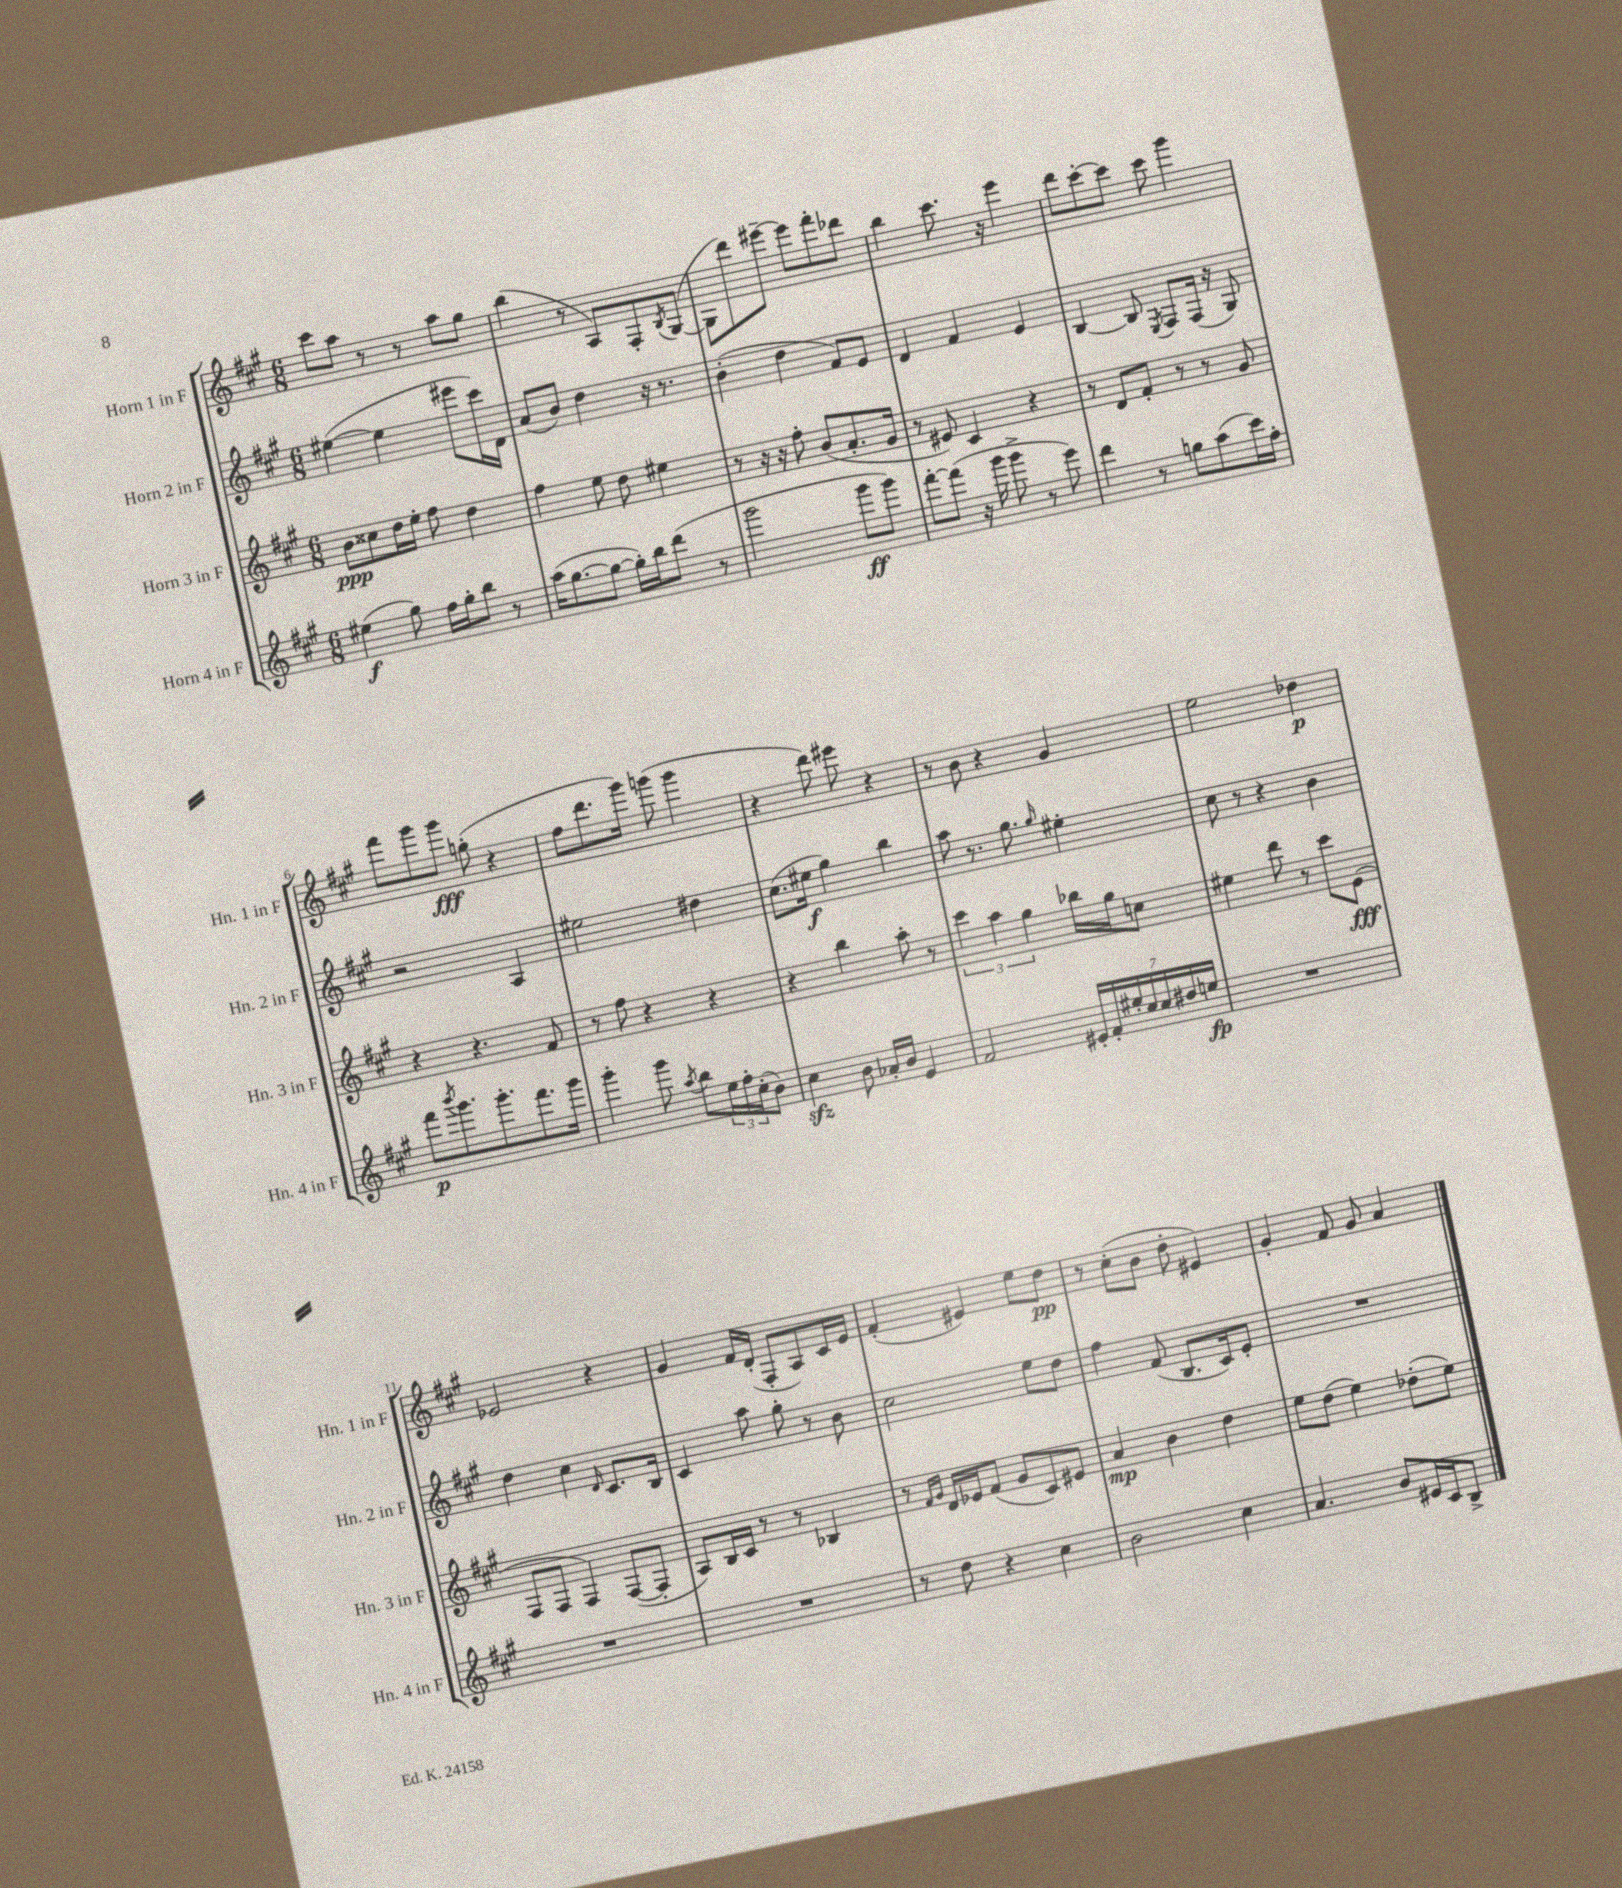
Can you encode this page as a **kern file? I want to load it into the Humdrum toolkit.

**kern	**dynam	**kern	**dynam	**kern	**dynam	**kern	**dynam
*part4	*part4	*part3	*part3	*part2	*part2	*part1	*part1
*staff4	*staff4	*staff3	*staff3	*staff2	*staff2	*staff1	*staff1
*I"Horn 4 in F	*	*I"Horn 3 in F	*	*I"Horn 2 in F	*	*I"Horn 1 in F	*
*I'Hn. 4 in F	*	*I'Hn. 3 in F	*	*I'Hn. 2 in F	*	*I'Hn. 1 in F	*
*clefG2	*	*clefG2	*	*clefG2	*	*clefG2	*
*k[f#c#g#]	*	*k[f#c#g#]	*	*k[f#c#g#]	*	*k[f#c#g#]	*
*M6/8	*	*M6/8	*	*M6/8	*	*M6/8	*
=1	=1	=1	=1	=1	=1	=1	=1
(4ee#X\	f	8b\L	ppp	([4ee#X\	.	8ccc#\L	.
.	.	8cc##X\	.	.	.	8aa\J	.
8gg#\)	.	16dd\L	.	4ee#\]	.	8r	.
.	.	16ee'\JJ	.	.	.	.	.
16ff#\LL	.	8ff#\	.	.	.	8r	.
16gg#'\J	.	.	.	.	.	.	.
8bb\J	.	4dd\	.	8eee#X\L	.	8aa\L	.
8r	.	.	.	16ccc#\L)	.	8gg#\J	.
.	.	.	.	16d\JJ	.	.	.
=2	=2	=2	=2	=2	=2	=2	=2
(16aa\KL	.	4ff#\	.	(8a/L	.	(4bb\	.
[8.gg#\	.	.	.	.	.	.	.
.	.	.	.	8b/J)	.	.	.
8gg#\J_	.	8ee\	.	4dd\	.	8r	.
16gg#'\LL])	.	8dd\	.	.	.	8A/L)	.
16bb\J	.	.	.	.	.	.	.
(8ddd\J	.	4ee#X\	.	16r	.	8F#'/	.
.	.	.	.	8.r	.	.	.
.	.	.	.	.	.	8qB/	.
8r	.	.	.	.	.	([8G#/J	.
=3	=3	=3	=3	=3	=3	=3	=3
2ggg#\	.	8r	.	(4b'\	.	8G#\L]	.
.	.	16r	.	.	.	8ddd\)	.
.	.	16r	.	.	.	.	.
.	.	8ff#'\	.	4dd\	.	[8eee#X~\J	.
.	.	(8b/L	.	.	.	8eee#\L]	.
8ggg#\L	ff	8.a'/	.	8f#/L)	.	8fff#'\	.
8ggg#\J)	.	.	.	8e/J	.	8ddd-X\J	.
.	.	16g#/Jk	.	.	.	.	.
=4	=4	=4	=4	=4	=4	=4	=4
[8fff#'\L	.	8r	.	4d/	.	4bb\	.
(8fff#\J]	.	8e#X/)	.	.	.	.	.
16r	.	4c#/	.	4f#/	.	8.ccc#\	.
16ggg#\	.	.	.	.	.	.	.
8ggg#^\	.	.	.	.	.	.	.
.	.	.	.	.	.	16r	.
8r	.	4r	.	4e/	.	4eee\	.
8eee\)	.	.	.	.	.	.	.
=5	=5	=5	=5	=5	=5	=5	=5
4ddd\	.	8r	.	[4B/	.	8ddd\L	.
.	.	8d/L	.	.	.	[8ccc#'\	.
8r	.	8f#'/J	.	8B/]	.	8ccc#\J]	.
.	.	.	.	8qE/	.	.	.
8ggn\L	.	8r	.	8F#/L	.	8ccc#\	.
(8aa\	.	8r	.	(16F#/Jk	.	4ggg#\	.
.	.	.	.	16r	.	.	.
16ccc#\L)	.	8g#/	.	8G#/)	.	.	.
16ff#'\JJ	.	.	.	.	.	.	.
!!LO:LB:g=z
=6	=6	=6	=6	=6	=6	=6	=6
8fff#\L	p	4r	.	2r	.	8fff#\L	.
8qbbb/	.	.	.	.	.	.	.
8.ggg#\	.	.	.	.	.	8ggg#\	.
.	.	4.r	.	.	.	8ggg#\J	fff
8.ggg#'\	.	.	.	.	.	.	.
.	.	.	.	.	.	(8ggn'\	.
8.fff#\	.	.	.	4A/	.	4r	.
.	.	8f#/	.	.	.	.	.
16ggg#\Jk	.	.	.	.	.	.	.
=7	=7	=7	=7	=7	=7	=7	=7
4ggg#'\	.	8r	.	2ee#X\	.	8ff#\L	.
.	.	8ff#\	.	.	.	8.ddd\	.
8ggg#\	.	4r	.	.	.	.	.
.	.	.	.	.	.	16ggg#\Jk)	.
8qaa/	.	.	.	.	.	.	.
8bb\L	.	.	.	.	.	(8gggn\	.
24ee\L	.	4r	.	4dd#X\	.	4ggg\	.
24ff#'\	.	.	.	.	.	.	.
(24cc#'\J	.	.	.	.	.	.	.
8b\J)	.	.	.	.	.	.	.
=8	=8	=8	=8	=8	=8	=8	=8
4cc#zz\	.	4r	.	(8.cc#\L	.	4r	.
.	.	.	.	16ee#X\Jk	f	.	.
8b\	.	4bb\	.	4gg#\)	.	8ddd\)	.
16a-X'/LL	.	.	.	.	.	8eee#X\	.
16b/JJ	.	.	.	.	.	.	.
4e/	.	8aa'\	.	4bb\	.	4r	.
.	.	8r	.	.	.	.	.
=9	=9	=9	=9	=9	=9	=9	=9
2f#/	.	6ccc#\	.	8aa\	.	8r	.
.	.	.	.	8.r	.	8b\	.
.	.	6aa\	.	.	.	.	.
.	.	.	.	.	.	4r	.
.	.	.	.	8.gg#\	.	.	.
.	.	6gg#\	.	.	.	.	.
.	.	.	.	16qqgg#/	.	.	.
28e#X'/LL	.	16bb-X\LL	.	4ee#X'\	.	4g#/	.
28f#'/	.	.	.	.	.	.	.
.	.	16gg#\J	.	.	.	.	.
28ee#X'/	.	.	.	.	.	.	.
28cc#/	.	.	.	.	.	.	.
.	.	8ccn\J	.	.	.	.	.
28cc#/	.	.	.	.	.	.	.
28dd#X/	.	.	.	.	.	.	.
28een/JJ	fp	.	.	.	.	.	.
=10	=10	=10	=10	=10	=10	=10	=10
2.r	.	4ee#X\	.	8cc#\	.	2ee\	.
.	.	.	.	8r	.	.	.
.	.	8ddd\	.	4r	.	.	.
.	.	8r	.	.	.	.	.
.	.	8ccc#\L	.	4b\	.	4dd-X\	p
.	.	(8e\J	fff	.	.	.	.
!!LO:LB:g=z
=11	=11	=11	=11	=11	=11	=11	=11
2.r	.	8F#/L	.	4dd\	.	2e-X/	.
.	.	8F#/J	.	.	.	.	.
.	.	4F#/)	.	4cc#\	.	.	.
.	.	.	.	16qqd/	.	.	.
.	.	([8F#/L	.	8.c#/L	.	4r	.
.	.	8F#'/J]	.	.	.	.	.
.	.	.	.	16B/Jk	.	.	.
=12	=12	=12	=12	=12	=12	=12	=12
2.r	.	8A/L)	.	4c#/	.	4g#/	.
.	.	16B/L	.	.	.	.	.
.	.	16c#/JJ	.	.	.	.	.
.	.	8r	.	8aa\	.	16f#/LL	.
.	.	.	.	.	.	(16d'/JJ	.
.	.	8r	.	8gg#'\	.	8F#'/L	.
.	.	4B-X/	.	8r	.	8A/)	.
.	.	.	.	8b\	.	16c#/L	.
.	.	.	.	.	.	16e/JJ	.
=13	=13	=13	=13	=13	=13	=13	=13
8r	.	8r	.	2cc#\	.	(4f#'/	.
.	.	16qqf#/LL	.	.	.	.	.
.	.	16qqg#/JJ	.	.	.	.	.
8dd\	.	16d/LL	.	.	.	.	.
.	.	16e-X/J	.	.	.	.	.
4r	.	(8f#/J	.	.	.	4e#X/)	.
.	.	8g#/L	.	.	.	.	.
4cc#\	.	8c#/)	.	8ee\L	.	8ee\L	.
.	.	8e#X/J	.	8dd\J	.	8dd\J	pp
=14	=14	=14	=14	=14	=14	=14	=14
2b\	.	4a/	mp	4ff#\	.	8r	.
.	.	.	.	.	.	(8cc#'\L	.
.	.	4b\	.	(8f#/	.	8b\J	.
.	.	.	.	8.B/L	.	8dd'\	.
4cc#\	.	4dd\	.	.	.	4e#X/)	.
.	.	.	.	16c#/k)	.	.	.
.	.	.	.	8e'/J	.	.	.
=15	=15	=15	=15	=15	=15	=15	=15
4.a/	.	8ee\L	.	2.r	.	4g#'/	.
.	.	(8dd\J	.	.	.	.	.
.	.	4ee\)	.	.	.	8f#/	.
8b/L	.	.	.	.	.	8g#/	.
16e#X/L	.	(8dd-X'\L	.	.	.	4a/	.
16c#/J	.	.	.	.	.	.	.
8B^/J	.	8ee\J)	.	.	.	.	.
==	==	==	==	==	==	==	==
*-	*-	*-	*-	*-	*-	*-	*-
